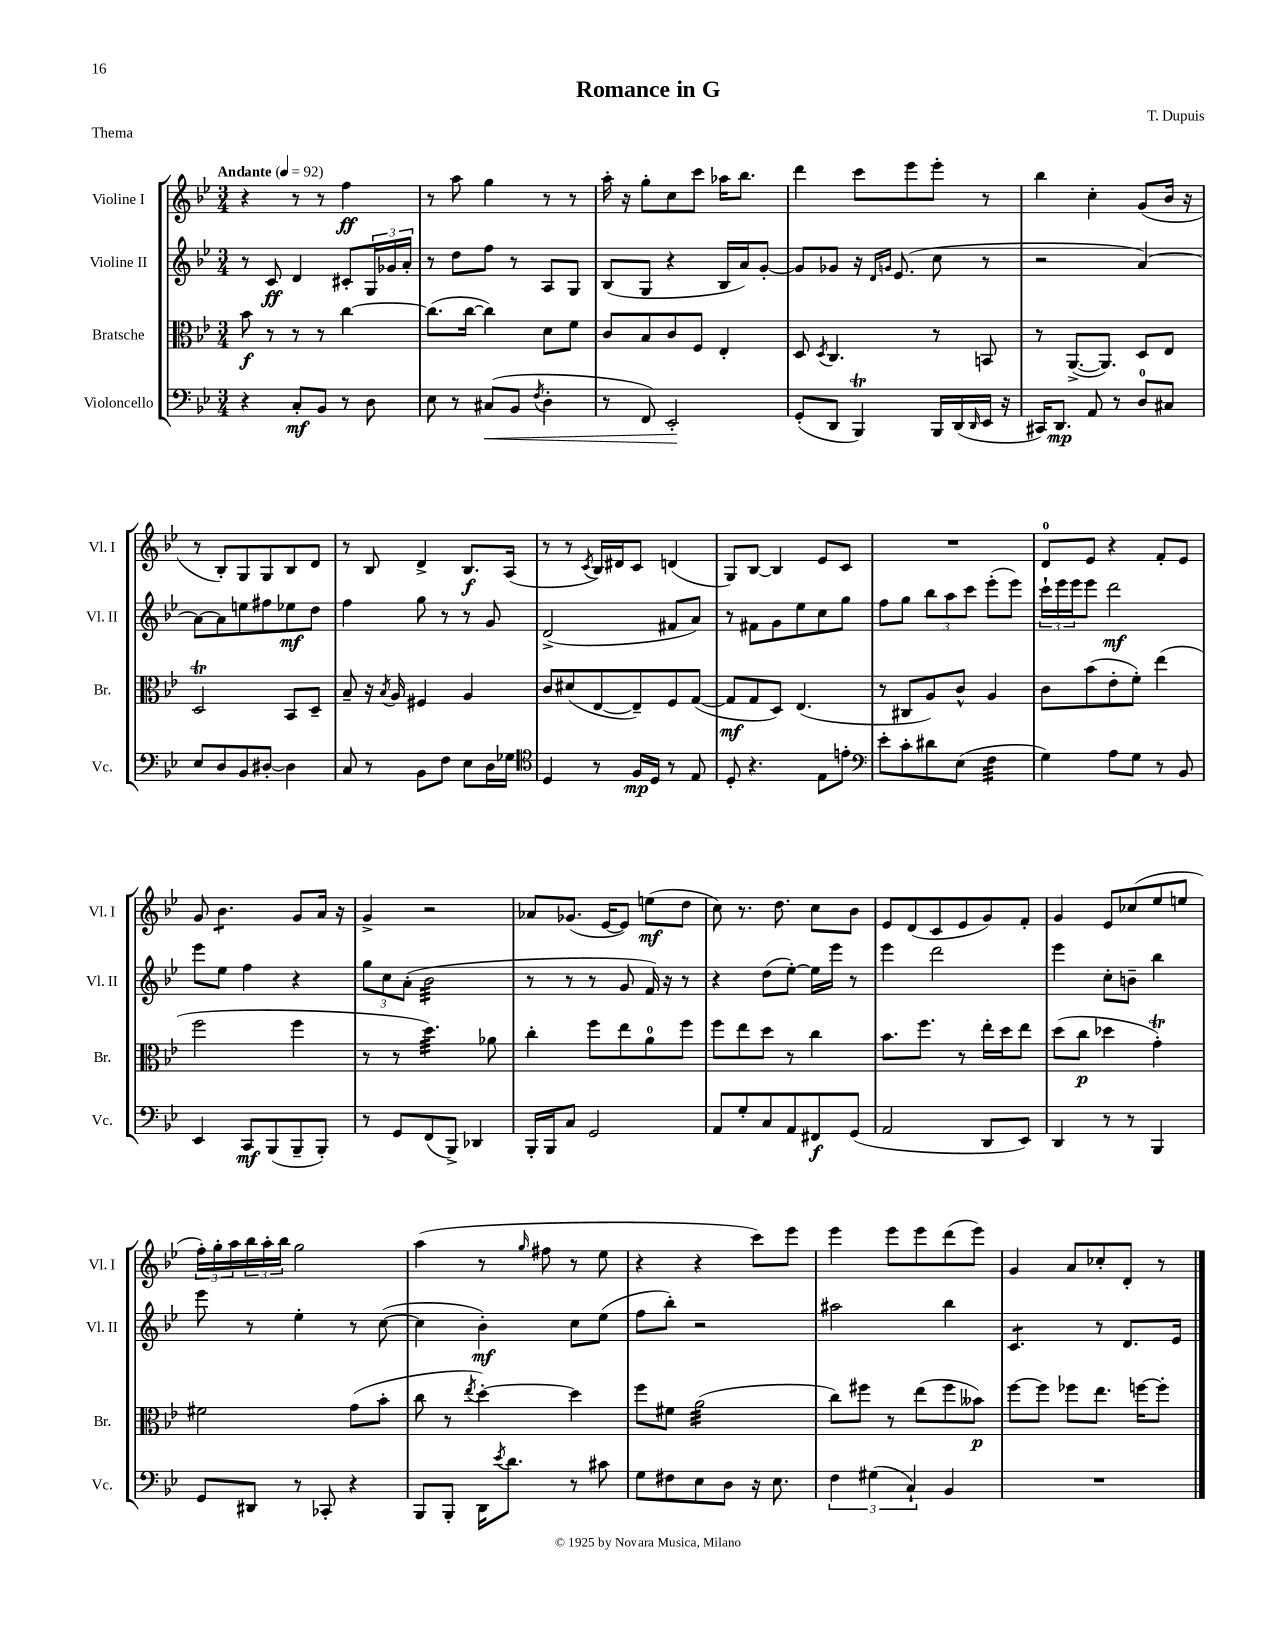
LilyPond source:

\header { title = "Romance in G" composer = "T. Dupuis" piece = "Thema" }
<<
\new StaffGroup <<
\new Staff = "s0" \with { instrumentName = "Violine I" shortInstrumentName = "Vl. I" } {
    \clef treble \key bes \major \numericTimeSignature \time 3/4 \tempo "Andante" 4 = 92
    r4 r8 r8 f''4\ff |
    r8 a''8 g''4 r8 r8 |
    a''16-. r16 g''8-. c''8 c'''8 aes''16 bes''8. |
    d'''4 c'''8 ees'''8 ees'''8-. r8 |
    bes''4 c''4-. g'8( bes'16 r16 |
    r8 bes8-.) g8 g8 bes8 d'8 |
    r8 bes8 d'4-> bes8.\f a16( |
    r8 r8 \acciaccatura { c'8 } bes16) dis'16 c'8 d'4( |
    g8) bes8~ bes4 ees'8 c'8 |
    R2. |
    d'8-0 ees'8 r4 f'8-. ees'8 |
    g'8 bes'4.:8 g'8 a'16 r16 |
    g'4-> r2 |
    aes'8 ges'8.( ees'16~ ees'8) e''8\mf( d''8 |
    c''8) r8. d''8. c''8 bes'8 |
    ees'8 d'8( c'8 ees'8 g'8) f'8-. |
    g'4 ees'8 ces''8( ees''8 e''8 |
    \tuplet 3/2 { f''16-.) g''16-. a''16 } \tuplet 3/2 { bes''16 a''16-. bes''16 } g''2 |
    a''4( r8 \grace { g''16 } fis''8 r8 ees''8 |
    r4 r4 c'''8) ees'''8 |
    ees'''4 ees'''8 ees'''8 d'''8( ees'''8) |
    g'4 a'8 ces''8-. d'8-. r8 \bar "|." |
}
\new Staff = "s1" \with { instrumentName = "Violine II" shortInstrumentName = "Vl. II" } {
    \clef treble \key bes \major \numericTimeSignature \time 3/4
    r8 c'8\ff d'4 cis'8-. \tuplet 3/2 { g16 ges'16 a'16-. } |
    r8 d''8 f''8 r8 a8 g8 |
    bes8( g8 r4 bes16 a'16) g'8~-. |
    g'8 ges'8 r16 \grace { d'16 g'16 } ees'8.( c''8 r8 |
    r2 a'4~) |
    a'8~ a'8 e''8 fis''8 ees''8\mf d''8 |
    f''4 g''8 r8 r8 g'8 |
    d'2->( fis'8 a'8) |
    r8 fis'8 g'8 ees''8 c''8 g''8 |
    f''8 g''8 \tuplet 3/2 { bes''8 a''8 c'''8 } ees'''8-.( ees'''8) |
    \tuplet 3/2 { c'''16-! ees'''16 ees'''16 } ees'''8 d'''2\mf |
    ees'''8 ees''8 f''4 r4 |
    \tuplet 3/2 { g''8 c''8 a'8-.( } bes'2:32 |
    r8 r8 r8 g'8 f'16) r16 r8 |
    r4 d''8( ees''8~-.) ees''16 ees'''16 r8 |
    ees'''4 d'''2 |
    ees'''4 c''8-. b'8-- bes''4 |
    ees'''8 r8 ees''4-. r8 c''8~( |
    c''4 bes'4-.\mf) c''8 ees''8( |
    f''8 bes''8-.) r2 |
    ais''2 bes''4 |
    c'4.:8 r8 d'8. ees'16 \bar "|." |
}
\new Staff = "s2" \with { instrumentName = "Bratsche" shortInstrumentName = "Br." } {
    \clef alto \key bes \major \numericTimeSignature \time 3/4
    bes'8\f r8 r8 r8 c''4~ |
    c''8.( c''16~ c''4) d'8 f'8 |
    c'8 bes8 c'8 f8 ees4-. |
    d8 \acciaccatura { d8 } c4. r8 b,8 |
    r8 a,8.~->( a,8.) d8 ees8 |
    d2\trill bes,8 d8-- |
    bes8-- r16 \acciaccatura { bes8 } a16 fis4 a4 |
    c'8 dis'8( ees8~ ees8--) f8 g8~( |
    g8\mf g8 d8) ees4.( |
    r8 cis8 a8) c'8-^ a4 |
    c'8 bes'8( ees'8-. f'8-.) ees''4( |
    f''2 f''4 |
    r8 r8 d''4.:32) aes'8 |
    c''4-. f''8 ees''8 a'8-0 f''8 |
    f''8 ees''8 d''8 r8 c''4 |
    bes'8. f''8. r8 ees''16-. d''16 ees''8 |
    d''8( c''8\p des''4 g'4-.\trill) |
    fis'2 g'8( bes'8-. |
    c''8 r8 \acciaccatura { ees''8 } d''4~-.) d''4 |
    f''8 fis'8 a'2:32( |
    c''8) fis''8 r8 ees''8( fis''8 beses'8\p) |
    f''8~ f''8 fes''8 ees''8. f''16~ f''8-. \bar "|." |
}
\new Staff = "s3" \with { instrumentName = "Violoncello" shortInstrumentName = "Vc." } {
    \clef bass \key bes \major \numericTimeSignature \time 3/4
    r4 c8-.\mf bes,8 r8 d8 |
    ees8 r8 cis8\<( bes,8 \acciaccatura { f8 } d4-. |
    r8 f,8) ees,2-.\! |
    g,8-.( d,8 bes,,4\trill) bes,,16 d,16( \grace { d,16 } ees,16 r16 |
    cis,16) d,8.\mp a,8 r8 d8-0 cis8 |
    ees8 d8 bes,8 dis8~-. dis4 |
    c8 r8 bes,8 f8 ees8 d16 ges16 |
    \clef tenor d4 r8 f16\mp d16 r8 ees8 |
    d8-. r4. ees8 e'8-. |
    \clef bass ees'8-. c'8-. dis'8 ees8( f4:32 |
    g4) a8 g8 r8 bes,8 |
    ees,4 c,8\mf bes,,8( bes,,8-- bes,,8-.) |
    r8 g,8 f,8( bes,,8->) des,4 |
    bes,,16-. bes,,16 c8 g,2 |
    a,8 g8-. c8 a,8 fis,8\f g,8( |
    a,2 d,8 ees,8) |
    d,4 r8 r8 bes,,4 |
    g,8 dis,8 r8 ces,8-. r4 |
    bes,,8 bes,,8-. d,16 \acciaccatura { ees'8 } d'8. r8 cis'8 |
    g8 fis8 ees8 d8 r16 ees8. |
    \tuplet 3/2 { f4 gis4( c4-!) } bes,4 |
    R2. \bar "|." |
}
>>
>>
\layout { \context { \Score \remove "Bar_number_engraver" } }
